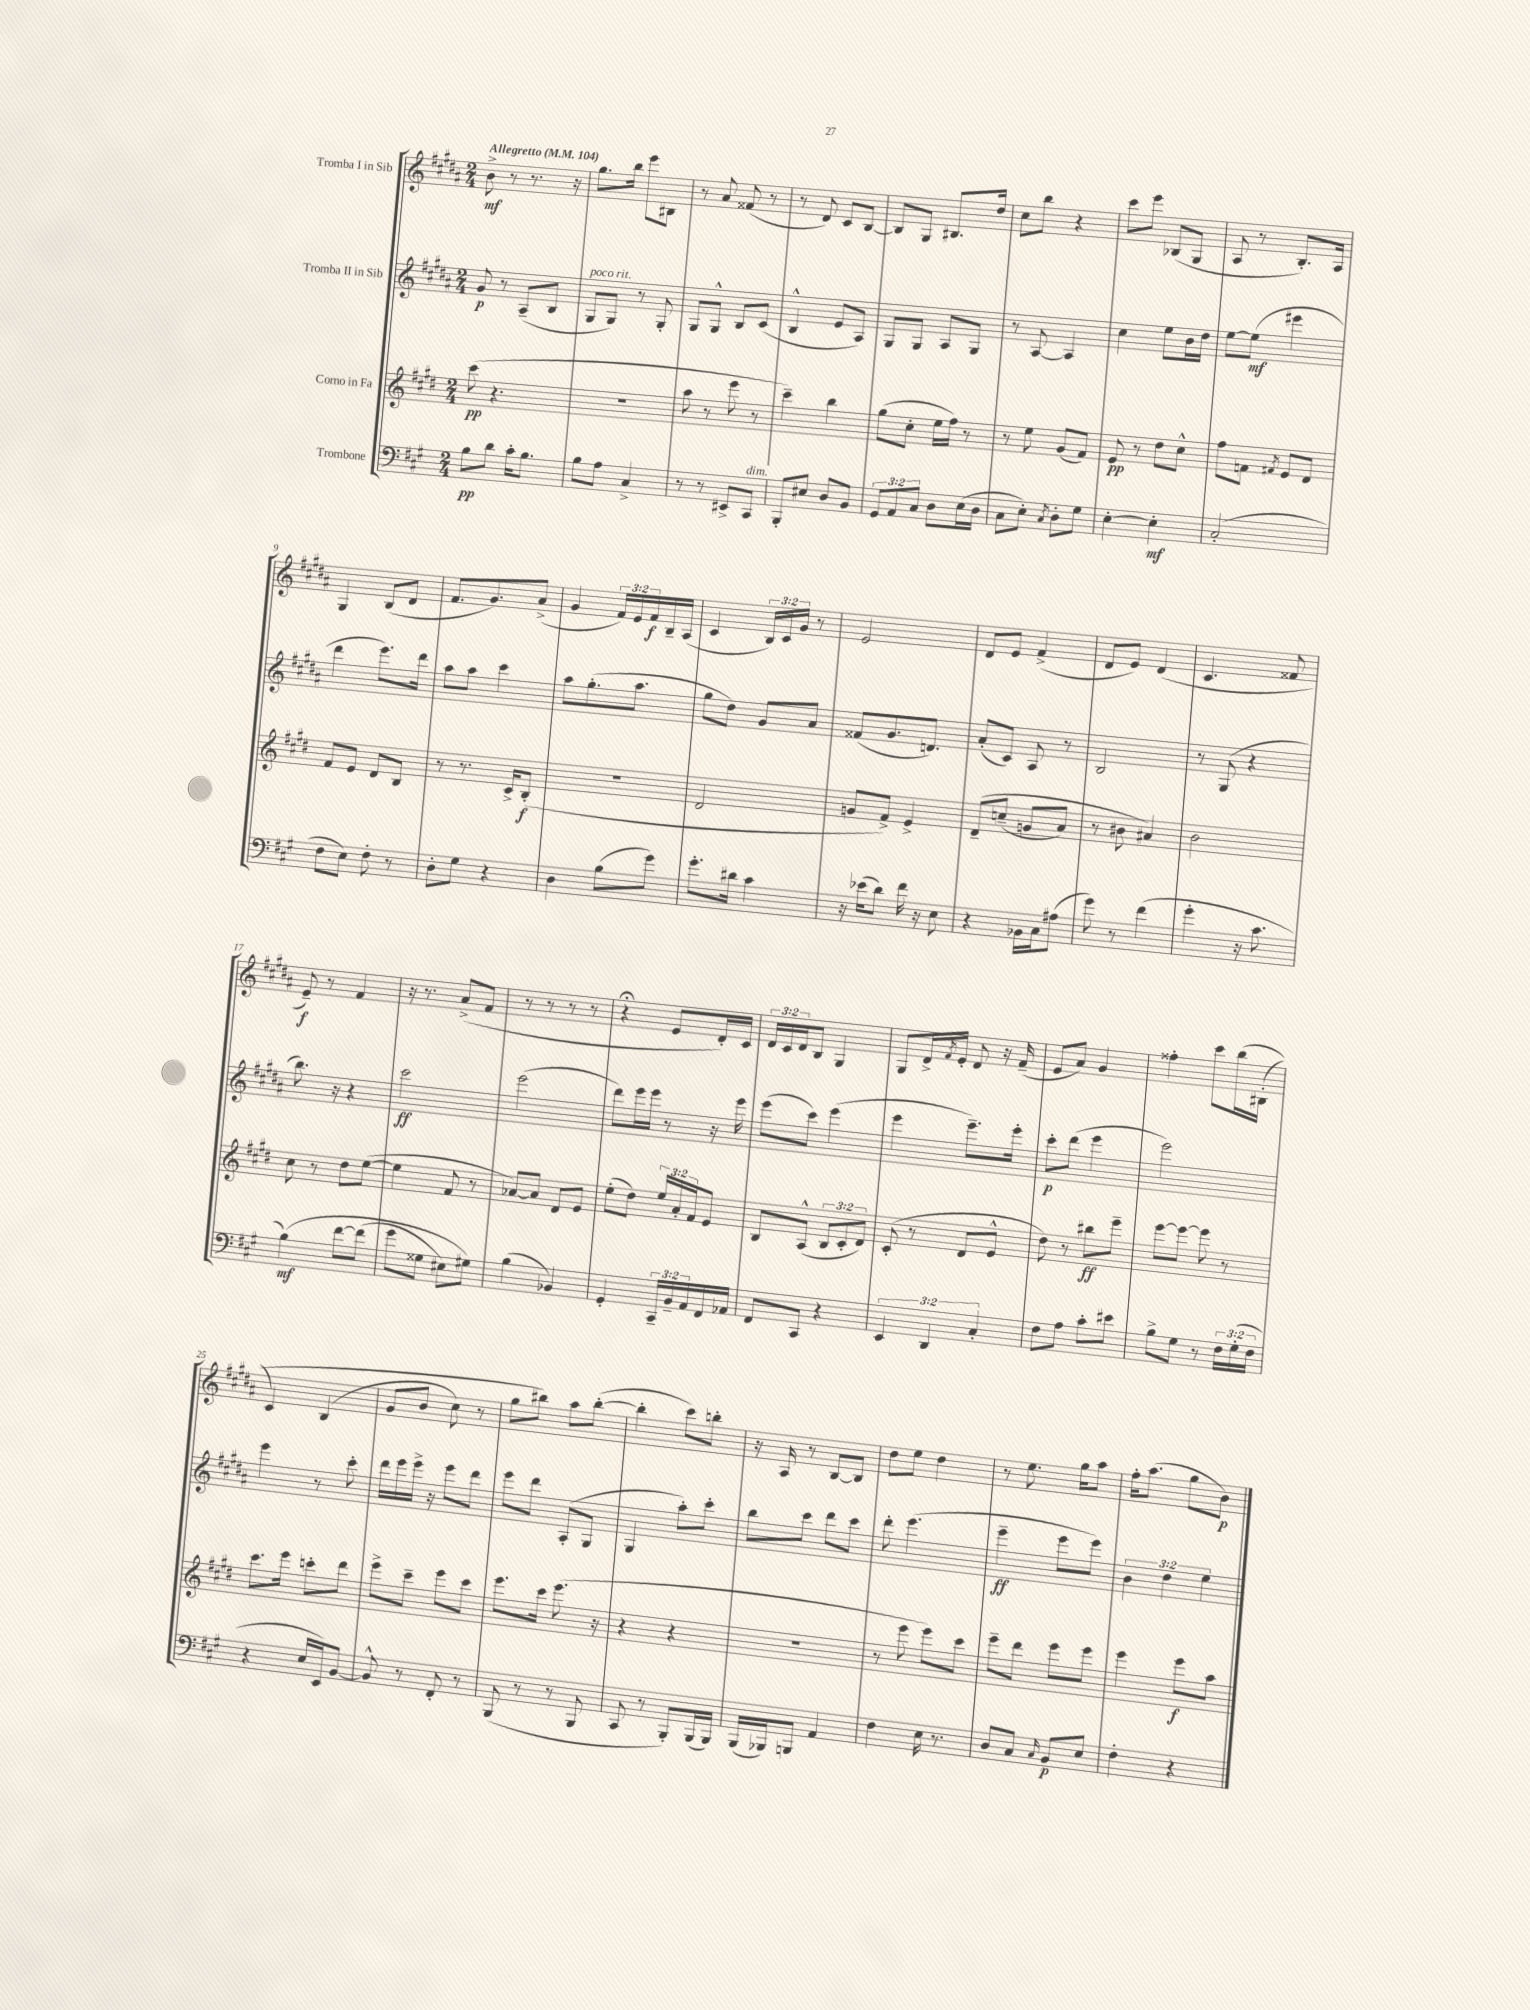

**kern	**kern	**kern	**kern
*staff4	*staff3	*staff2	*staff1
*clefF4	*clefG2	*clefG2	*clefG2
*k[f#c#g#]	*k[f#c#g#d#]	*k[f#c#g#d#a#]	*k[f#c#g#d#a#]
*M2/4	*M2/4	*M2/4	*M2/4
*MM104	*MM104	*MM104	*MM104
8B\L	(8ccc#\	8g#/	8b^\
8d\J	4.r	8r	8r
16c#'\LK	.	(8A#~/L	8.r
8.B\J	.	.	.
.	.	8B/J	.
.	.	.	16r
=	=	=	=
8B\L	2r	8G#/L	8.gg#\L
8A\J	.	8G#/J)	.
.	.	.	16bb\Jk
4C#^/	.	8r	8eee\L
.	.	8G#'/	8B#\J
=	=	=	=
8r	8aa\	8G#/L	8r
8r	8r	8G#^^/J	8a#/
8EE#^/L	8eee\	8B/L	(8f##/
8CC#/J	8r	(8c#/J	8r
=	=	=	=
8BBB'/L	4ccc#~\)	4B^^/	8r
8E#/J	.	.	8d#/)
8D/L	4bb\	8e/L	8c#/L
8BB/J	.	8A#/J)	[8B/J
=	=	=	=
12GG#/L	(8gg#\L	8G#/L	8B/]L
12AA/	.	.	.
.	8cc#'\J	8G#/J	8G#/J
12C#/J	.	.	.
8D\L	16ee\LL	8A#/L	8.B#/L
.	16ff#\JJ)	.	.
(16E\L	8r	8G#/J	.
16D\JJ	.	.	16dd#/Jk
=	=	=	=
8C#\L	8r	8r	8cc#\L
8E'\J)	8ee\	[8A#/	8bb\J
8qC#/	.	.	.
8D'\L	(8g#/L	4A#/]	4r
8G#\J	8f#/J)	.	.
=	=	=	=
[4E'\	8e/	4cc#\	8ccc#\L
.	8r	.	8eee\J
4E'\]	8dd#\L	8ee\L	(8B-/L
.	8cc#^^\J	16b\L	8G#/J
.	.	16dd#\JJ	.
=	=	=	=
(2C#'/	8ff#\L	[8ee\L	8A#/
.	8f\J	(8ee\]J	8r
.	8qf#/	.	.
.	8e/L	4eee#\	8.B'/L)
.	8d#/J	.	.
.	.	.	16A#/Jk
=	=	=	=
8F#\L	8f#/L	4ddd#\	4G#/
8E\J)	8e/J	.	.
8F#'\	8d#/L	8.eee\L)	(8B/L
8r	8B/J	.	8d#/J
.	.	16ddd#\Jk	.
=	=	=	=
8D'\L	8r	8aa#\L	8.f#/L
8G#\J	8.r	8aa#\J	.
.	.	.	8.g#/)
4r	.	4ccc#\	.
.	16c#^/LK	.	.
.	(8B'/J	.	(8a#^/J
=	=	=	=
4D\	2r	8aa#\L	4g#/
.	.	(8.gg#'\	.
(8B\L	.	.	24f#/LL)
.	.	.	24e/
.	.	8.aa#\J	.
.	.	.	24f#/
8g#\J)	.	.	16B~/
.	.	.	(16A#/JJ
=	=	=	=
8.g#'\L	2d#/	8gg#\L	4c#/
.	.	8dd#\J)	.
16d#\Jk	.	.	.
4c#\	.	8g#/L	24B/LL)
.	.	.	24c#/
.	.	.	24g#/JJ
.	.	8a#/J	8r
=	=	=	=
16r	8g/L	(8f##/L	2e/
(16e-\LK	.	.	.
8d\J)	8f#^/J)	8.g#/	.
16f#\	4e^/	.	.
16r	.	8.d/J)	.
8E\	.	.	.
=	=	=	=
4r	&(8d#~/L	(8a#'/L	8d#/L
.	(8cc~/J	8c#/J)	8e/J
16BB-\LL	8g/L	8A#/	(4f#^/
16C#\J	.	.	.
(8A#\J	8a/J)	8r	.
=	=	=	=
8g#\)	8r	2B/	8d#/L
8r	8b#\	.	8e/J)
(4f#\	4a#/&)	.	(4d#/
=	=	=	=
4g#'\	2b\	8r	4.c#/
.	.	(8G#/	.
16r	.	4r	.
8.c#\	.	.	.
.	.	.	8f##/
=	=	=	=
&(4B\)	8cc#\	8.bb\)	8e~/)
.	8r	.	8r
.	.	16r	.
[8f#\L	8dd#\L	4r	4f#/
(8f#\]J	([8ee\J	.	.
=	=	=	=
8g#\L	4ee\]	2ccc#\	16r
.	.	.	8.r
8G##\J	.	.	.
8E#\L)	8f#/	.	(8a#^/L
8G#\J&)	8r	.	8f#/J
=	=	=	=
(4B\	[8a-/L)	(2eee\	8r
.	8a-/]J	.	8r
4BB-/)	8d#/L	.	8r
.	8e/J	.	8r
=	=	=	=
4GG#'/	(8ee'\L	8ddd#\L)	4r;
.	8dd#\J)	16eee\L	.
.	.	16eee\JJ	.
24CC#~/LL	24ee/LL	8r	8e/L
24BB~/	24a'/	.	.
24AA/	24f#/J	.	.
16FF#/	8e/J	16r	16d#'/L)
16AA-/JJ	.	16eee\	16c#/JJ
=	=	=	=
8FF#/L	8B/L	(8eee\L	24d#/LL
.	.	.	24c#/
.	.	.	24d#/J
8CC#/J	(8A^^/J	8ccc#\J)	8B/J
4r	12B/L	(4eee\	4G#/
.	12c#'/	.	.
.	12d#/J)	.	.
=	=	=	=
6EE/	(8c#'/	4eee\	8G#/L
.	8r	.	16d#^/L
6DD/	.	.	.
.	.	.	8qf#/
.	.	.	16e'/JJ
.	8d#/L	8.eee~\L)	8d#/
6C#'/	.	.	.
.	8e^^/J	.	16r
.	.	16eee'\Jk	(16f#~/
=	=	=	=
8F#\L	8dd#\)	8ccc#'\L	8e/L
8A\J	8r	(8ddd#\J	8a#/J)
8c#'\L	8bb#\L	4eee\	4g#/
8e#\J	8eee~\J	.	.
=	=	=	=
8B^\L	[8eee\L	2eee\)	4ff##'\
8G#\J	8eee\_J	.	.
8r	8eee\]	.	8ccc#\L
24F#\LL	8r	.	(16bb\L
(24G#'\	.	.	.
.	.	.	&(16B#'\JJ
24F#\JJ	.	.	.
=	=	=	=
4r	8.ccc#\L	4eee\	4c#/)
.	16eee\Jk	.	.
16E/LL	8ccc'\L	8r	(4B/
16EE/J)	.	.	.
[8BB/J	8ddd#\J	8ccc#'\	.
=	=	=	=
8BB^^/]	8eee^\L	16ddd#\LL	8g#/L
.	.	16eee\	.
8r	8ccc#~\J	16eee^\JJ	8b/J
.	.	16r	.
8FF#'/	8eee\L	8eee\L	8cc#\)
8r	8ccc#\J	8ddd#\J	8r
=	=	=	=
(8BBB/	8.eee\L	8eee\L	8gg#\L
8r	.	8ddd#\J	8bb#\J&)
.	16ccc#\Jk	.	.
8r	(8.eee\	(8A#'/L	8aa#\L
8BBB/	.	8G#/J	([8bb#'\J
.	16r	.	.
=	=	=	=
8CC#/	4r	4G#/	4bb#'\]
8r	.	.	.
8BBB'/L)	4r	8aa#'\L)	8ccc#\L)
(16BBB/L	.	8ccc#'\J	8bb'\J
16BBB/JJ)	.	.	.
=	=	=	=
(16BBB/LL	2r	8bb\L	16r
16BBB-/J)	.	.	16A#/
8BBB/J	.	8ccc#\J	8r
4AA/	.	8ddd#\L	[8B/L
.	.	8ccc#\J	8B/]J
=	=	=	=
4F#\	8r	8ddd#'\	8dd#\L
.	8eee\	(4.eee\	8ee\J
16E\	8eee\L)	.	4dd#\
8.r	.	.	.
.	8ccc#\J	.	.
=	=	=	=
8D/L	8eee~\L	4eee~\	8r
8C#/J	8ddd#\J	.	8.ee\
16qqC#/	.	.	.
8BB/L	8eee\L	8eee\L	.
.	.	.	16gg#\LK
8E/J	8eee\J	8eee\J)	8aa#\J
=	=	=	=
4F#'\	4eee\	6b\	16ff#'\LK
.	.	.	(8.aa#\J
.	.	6dd#\	.
4r	8eee\L	.	8gg#\L
.	.	6ee\	.
.	8aa\J	.	8b\J)
==	==	==	==
*-	*-	*-	*-
